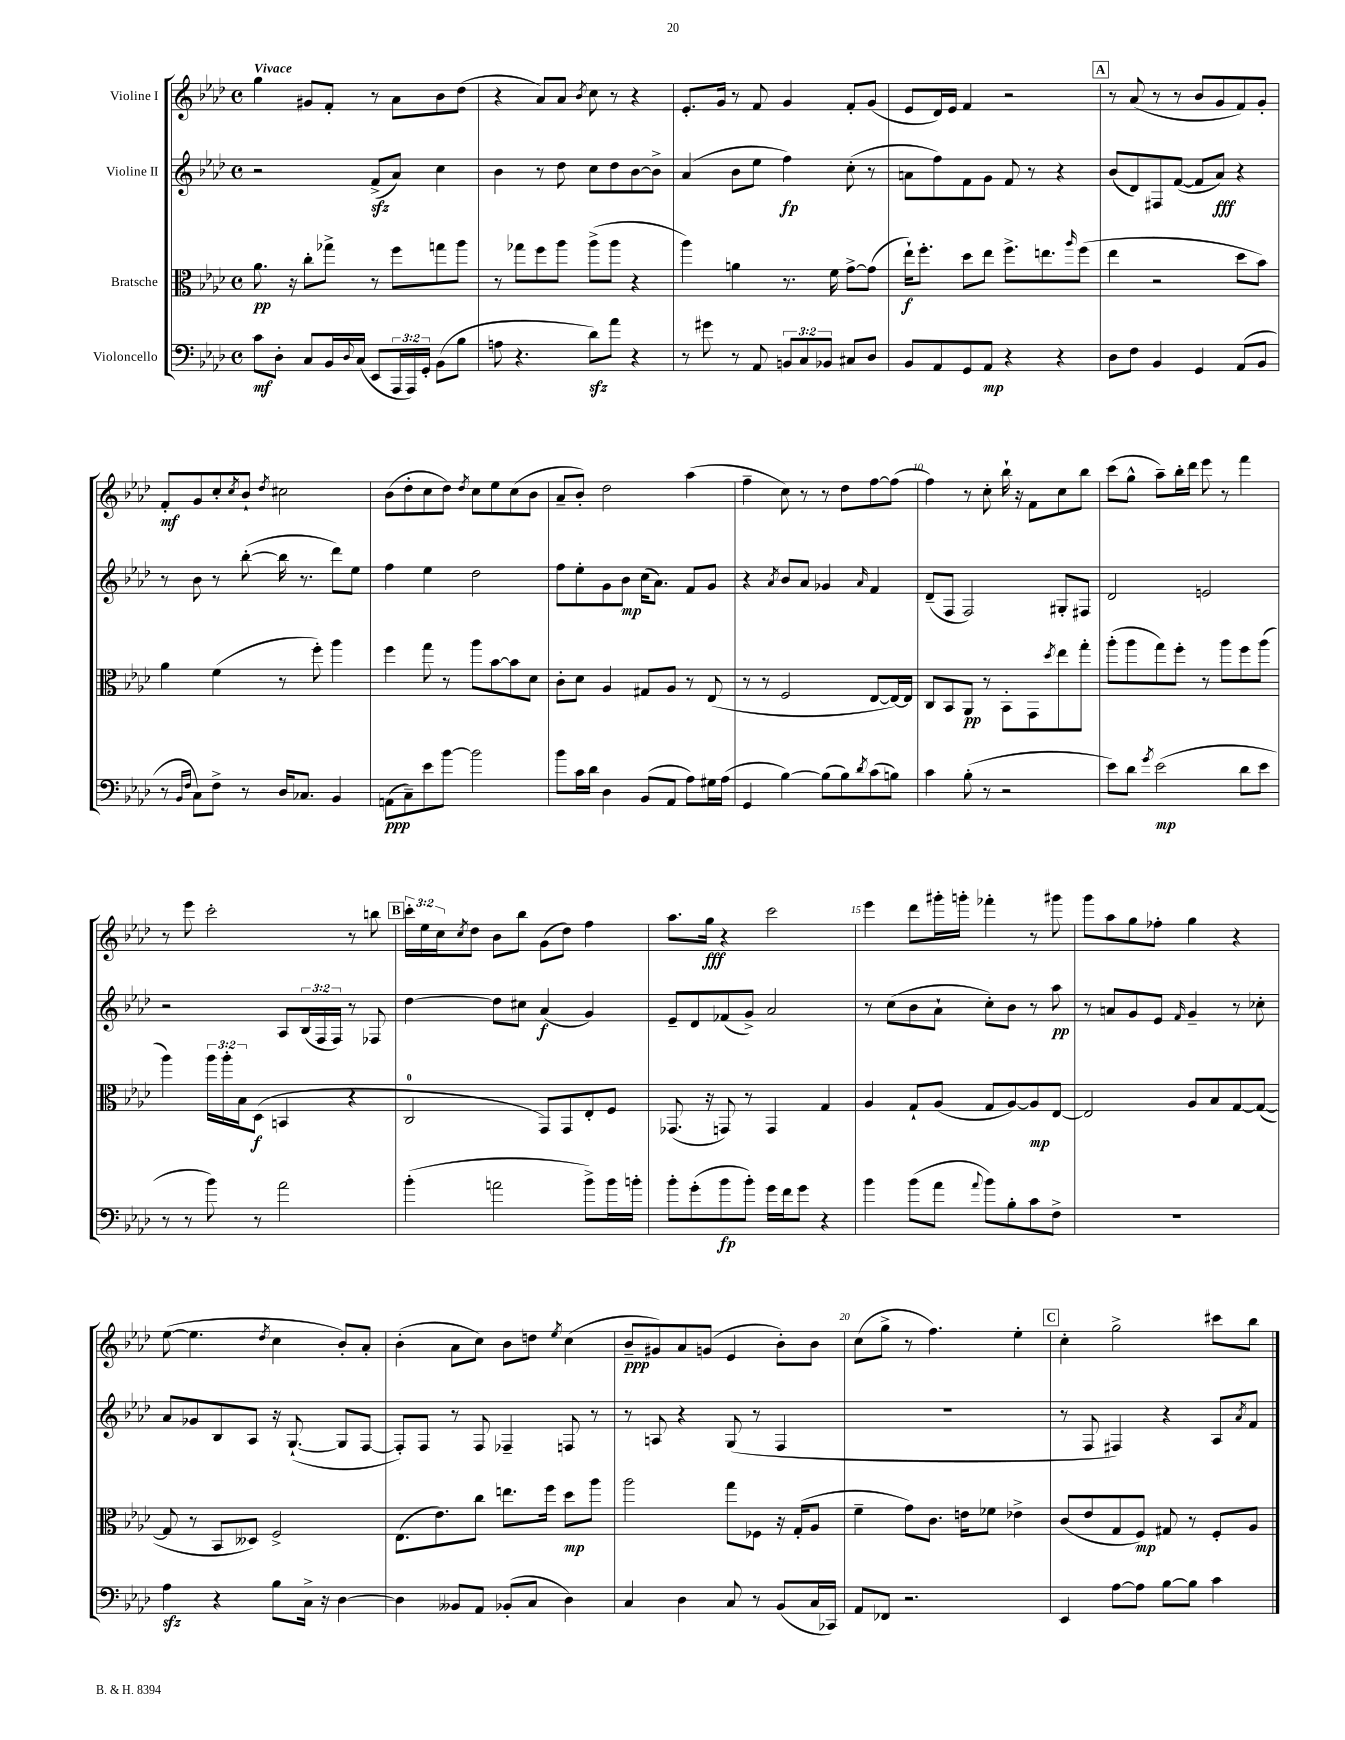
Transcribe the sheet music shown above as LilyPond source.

<<
\new StaffGroup <<
\new Staff = "s0" \with { instrumentName = "Violine I" } {
    \clef treble \key aes \major \defaultTimeSignature \time 4/4 \override Staff.TupletNumber.text = #tuplet-number::calc-fraction-text \tempo "Vivace"
    g''4 gis'8 f'8-. r8 aes'8 bes'8 des''8( |
    r4 aes'8) aes'8 \acciaccatura { bes'8 } c''8 r8 r4 |
    ees'8.-. g'16 r8 f'8 g'4 f'8-. g'8( |
    ees'8 des'16) ees'16 f'4 r2 |
    \mark \markup { \box "A" } r8 aes'8( r8 r8 bes'8 g'8 f'8) g'8-. |
    f'8-.\mf g'8 c''8-. \acciaccatura { c''8 } bes'8-! \acciaccatura { des''8 } cis''2 |
    bes'8( des''8-. c''8 des''8) \acciaccatura { des''8 } c''8 ees''8 c''8( bes'8 |
    aes'8-- bes'8-.) des''2 aes''4( |
    f''4-- c''8) r8 r8 des''8 f''8~ f''8( |
    f''4) r8 c''8-. bes''16-! r16 f'8 c''8 bes''8 |
    c'''8( g''8-^ aes''8--) bes''16-. des'''16 ees'''8 r8 f'''4 |
    r8 ees'''8 c'''2-. r8 b''8 |
    \mark \markup { \box "B" } \tuplet 3/2 { c'''16-. ees''16 c''16 } \acciaccatura { c''8 } des''8 bes'8 bes''8 g'8( des''8) f''4 |
    aes''8. g''16\fff r4 c'''2 |
    ees'''4 des'''8 gis'''16-. g'''16-. fes'''4-. r8 gis'''8 |
    g'''8 aes''8 g''8 fes''8-. g''4 r4 |
    ees''8~( ees''4. \acciaccatura { des''8 } c''4 bes'8-.) aes'8-. |
    bes'4-.( aes'8 c''8) bes'8 d''8 \acciaccatura { ees''8 } c''4( |
    bes'8--\ppp gis'8) aes'8 g'8( ees'4 bes'8-.) bes'8 |
    c''8( g''8-> r8 f''4.) ees''4-. |
    \mark \markup { \box "C" } c''4-. g''2-> cis'''8 bes''8 \bar "|." |
}
\new Staff = "s1" \with { instrumentName = "Violine II" } {
    \clef treble \key aes \major \defaultTimeSignature \time 4/4 \override Staff.TupletNumber.text = #tuplet-number::calc-fraction-text
    r2 f'8->\sfz( aes'8) c''4 |
    bes'4 r8 des''8 c''8 des''8 bes'8~ bes'8-> |
    aes'4( bes'8 ees''8 f''4\fp) c''8-.( r8 |
    a'8 f''8) f'8 g'8 f'8 r8 r4 |
    \mark \markup { \box "A" } bes'8( des'8) fis8 f'8~( f'8 aes'8\fff) r4 |
    r8 bes'8 r8 bes''8~-.( bes''16 r8. des'''8) ees''8 |
    f''4 ees''4 des''2 |
    f''8 ees''8-. g'8 bes'8\mp c''16( aes'8.) f'8 g'8 |
    r4 \acciaccatura { aes'8 } bes'8 aes'8 ges'4 \grace { aes'16 } f'4 |
    des'8--( f8 f2) gis8-. fis8 |
    des'2 e'2 |
    r2 aes8 \tuplet 3/2 { bes16( f16 f16) } r8 fes8 |
    \mark \markup { \box "B" } des''4~ des''8 cis''8 aes'4\f( g'4) |
    ees'8-- des'8 fes'8( g'8->) aes'2 |
    r8 c''8( bes'8 aes'8-! c''8-.) bes'8 r8 aes''8\pp |
    r8 a'8 g'8 ees'8 \grace { f'16 } g'4-- r8 ces''8-. |
    aes'8 ges'8 bes8 aes8 r16 g8.~-!( g8 f8~ |
    f8-.) f8 r8 f8 fes4-- f8 r8 |
    r8 a8 r4 g8( r8 f4 |
    R1 |
    \mark \markup { \box "C" } r8 f8 fis4) r4 aes8 \acciaccatura { aes'8 } f'8 \bar "|." |
}
\new Staff = "s2" \with { instrumentName = "Bratsche" } {
    \clef alto \key aes \major \defaultTimeSignature \time 4/4 \override Staff.TupletNumber.text = #tuplet-number::calc-fraction-text
    aes'8.\pp r16 c''8-. ges''8-> r8 f''8 g''8 aes''8 |
    r8 ges''8 f''8 aes''8 aes''8->( aes''8 r4 |
    aes''4) a'4 r8. f'16 g'8~-> g'8( |
    ees''16-!\f) f''8.-. des''8 ees''8 f''8.-> e''8. \grace { aes''16 } f''8( |
    \mark \markup { \box "A" } ees''4 r2 des''8 bes'8) |
    aes'4 f'4( r8 f''8-.) aes''4 |
    f''4 g''8 r8 aes''8 bes'8~ bes'8 des'8 |
    c'8-. des'8 aes4 gis8 aes8 r8 ees8( |
    r8 r8 f2 ees8~ ees16~) ees16 |
    c8 bes,8 aes,8\pp r8 bes,8-. g,8 \acciaccatura { des''8 } ees''8 g''8-. |
    aes''8-.( aes''8 g''8) f''8-. r8 aes''8 f''8 aes''8( |
    aes''4) \tuplet 3/2 { aes''16 aes''16-. bes16 } des8\f( b,4 r4 |
    \mark \markup { \box "B" } c2-0 g,8) g,8 ees8-. f8 |
    ges,8.( r16 g,8) r8 g,4 g4 |
    aes4 g8-! aes8( g8 aes8~) aes8\mp ees8~ |
    ees2 aes8 bes8 g8~ g8~( |
    g8 r8 bes,8 deses8) f2-> |
    ees8.( ees'8.) c''8 e''8. f''16 des''8\mp aes''8 |
    aes''2 g''8 fes8 r16 g16-.( aes8 |
    f'4-- g'8) c'8. e'16 fes'8 ees'4-> |
    \mark \markup { \box "C" } c'8( ees'8 g8 f8\mp) gis8 r8 f8-. aes8 \bar "|." |
}
\new Staff = "s3" \with { instrumentName = "Violoncello" } {
    \clef bass \key aes \major \defaultTimeSignature \time 4/4 \override Staff.TupletNumber.text = #tuplet-number::calc-fraction-text
    c'8\mf des8-. c8 bes,16 \appoggiatura { des8 } c16( ees,8 \tuplet 3/2 { aes,,16 aes,,16) g,16-. } bes,8( bes8 |
    a8 r4. des'8\sfz) aes'8 r4 |
    r8 gis'8 r8 aes,8 \tuplet 3/2 { b,8 c8 bes,8 } cis8 des8 |
    bes,8 aes,8 g,8 aes,8\mp r4 r4 |
    \mark \markup { \box "A" } des8 f8 bes,4 g,4 aes,8( bes,8 |
    r8 \grace { bes,16 f16 } c8) f8-> r8 des16 ces8. bes,4 |
    a,8\ppp( c8--) ees'8 bes'8~ bes'2 |
    bes'8 c'16 des'16 des4 bes,8( aes,8 aes8) gis16 aes16( |
    g,4 bes4~) bes8( bes8) \acciaccatura { des'8 } c'8( b8) |
    c'4 bes8-.( r8 r2 |
    ees'8) des'8 \acciaccatura { g'8 } ees'2\mp( des'8 ees'8 |
    r8 r8 bes'8) r8 aes'2 |
    \mark \markup { \box "B" } bes'4-.( a'2 bes'8->) bes'16 b'16-. |
    bes'8-. g'8-.( bes'8\fp bes'8-.) g'16 f'16 g'8 r4 |
    bes'4 bes'8( aes'8 \appoggiatura { aes'8 } bes'8) bes8-. c'8 f8-> |
    R1 |
    aes4\sfz r4 bes8 c16-> r16 des4~ |
    des4 beses,8 aes,8 bes,8-.( c8 des4) |
    c4 des4 c8 r8 bes,8( c16 ces,16) |
    aes,8 fes,8 r2. |
    \mark \markup { \box "C" } ees,4 aes8~ aes8 bes8~ bes8 c'4 \bar "|." |
}
>>
>>
\layout { \context { \Score \override BarNumber.break-visibility = ##(#f #t #t) barNumberVisibility = #(every-nth-bar-number-visible 5) } }
